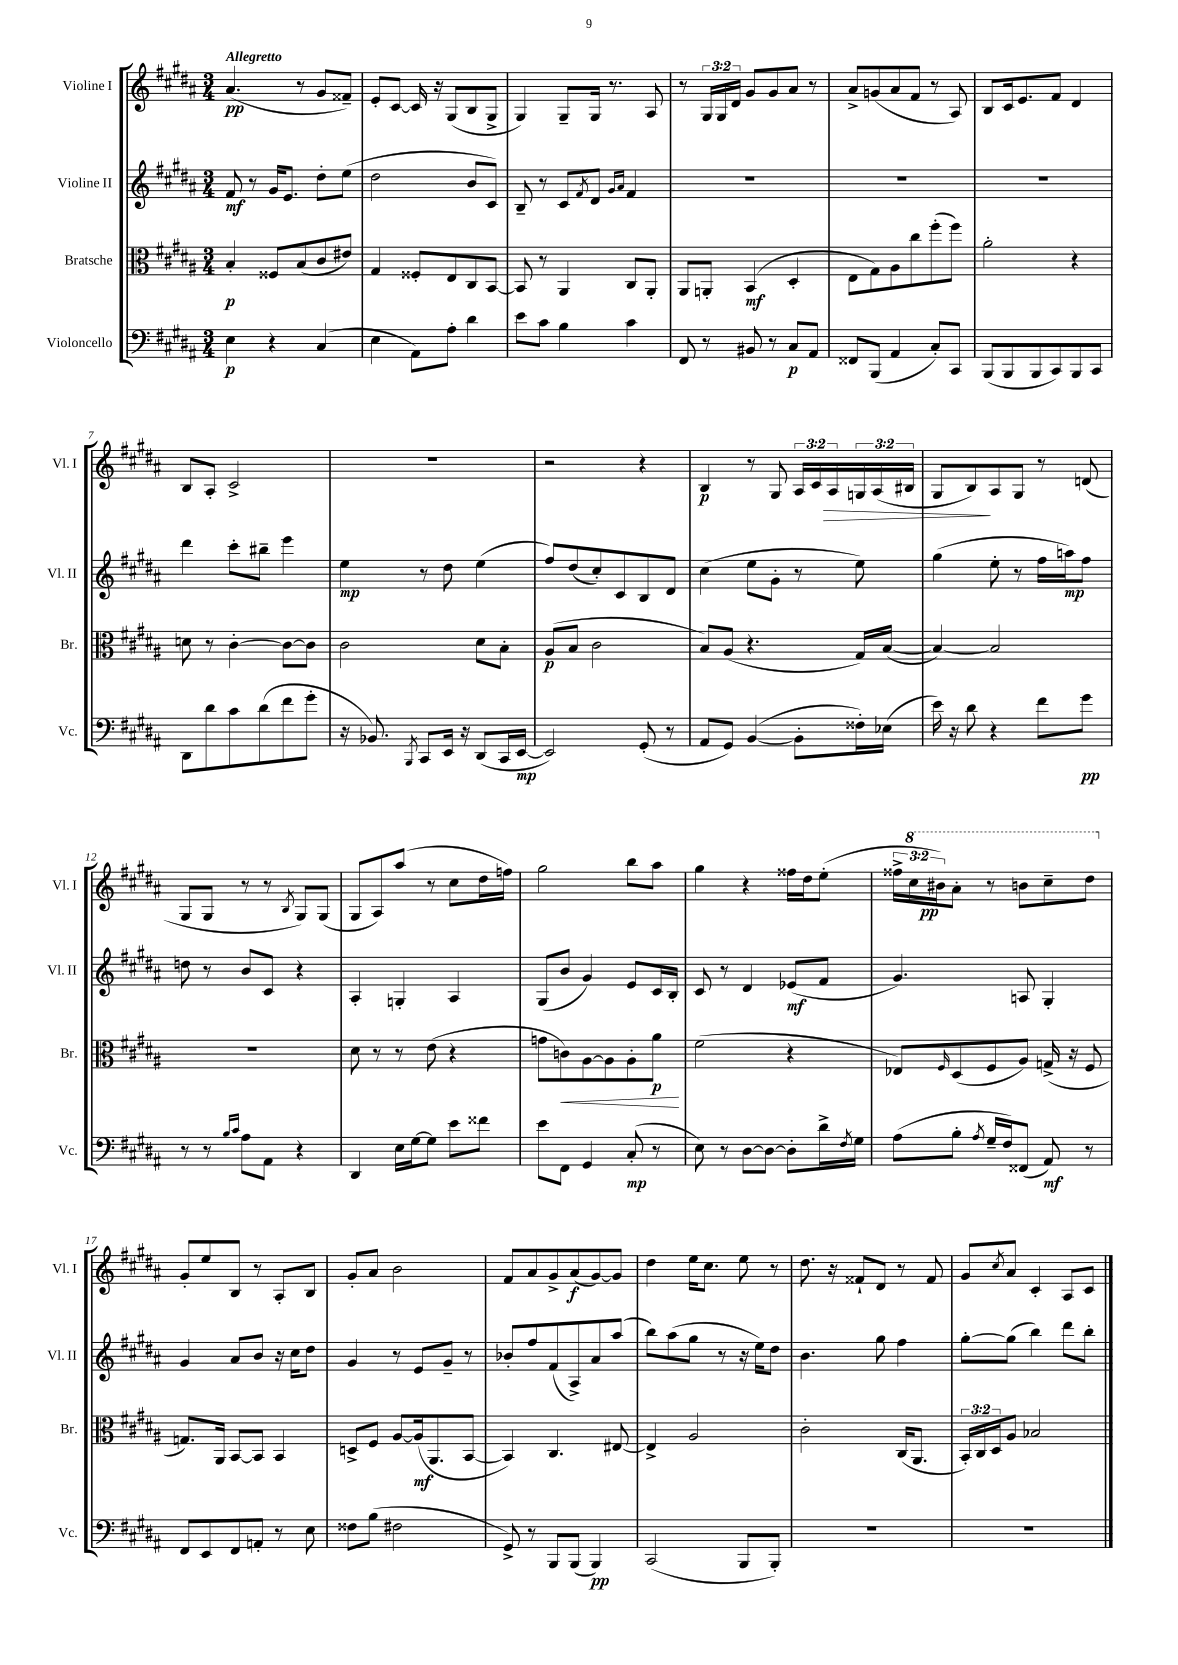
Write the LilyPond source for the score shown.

<<
\new StaffGroup <<
\new Staff = "s0" \with { instrumentName = "Violine I" shortInstrumentName = "Vl. I" } {
    \clef treble \key b \major \numericTimeSignature \time 3/4 \override Staff.TupletNumber.text = #tuplet-number::calc-fraction-text \tempo "Allegretto"
    ais'4.\pp( r8 gis'8 fisis'8--) |
    e'8-. cis'8~ cis'16 r16 gis8( b8 gis8-> |
    gis4) gis8-- gis16 r8. ais8 |
    r8 \tuplet 3/2 { gis16 gis16 dis'16 } gis'8 gis'8 ais'8 r8 |
    ais'8-> g'8( ais'8 fis'8 r8 ais8) |
    b8 cis'16 e'8. fis'8 dis'4 |
    b8 ais8-. cis'2-> |
    R2. |
    r2 r4 |
    b4\p r8 gis8 \tuplet 3/2 { ais16 cis'16 ais16\> } \tuplet 3/2 { g16 ais16( bis16 } |
    gis8 b8\!) ais8 gis8 r8 d'8( |
    gis8 gis8 r8 r8 \acciaccatura { b8 } gis8) gis8( |
    gis8 ais8) ais''8( r8 cis''8 dis''16 f''16) |
    gis''2 b''8 ais''8 |
    gis''4 r4 fisis''16 dis''16 e''8-.( |
    \tuplet 3/2 { fisis''16-> \ottava #1 cis'''16 bis''16\pp) } ais''8-. r8 b''8 cis'''8-- dis'''8 \ottava #0 |
    gis'8-. e''8 b8 r8 ais8-. b8 |
    gis'8-. ais'8 b'2 |
    fis'8 ais'8 gis'8-> ais'8\f( gis'8~) gis'8 |
    dis''4 e''16 cis''8. e''8 r8 |
    dis''8. r16 fisis'8-! dis'8 r8 fisis'8 |
    gis'8 \acciaccatura { cis''8 } ais'8 cis'4-. ais8 cis'8 \bar "|." |
}
\new Staff = "s1" \with { instrumentName = "Violine II" shortInstrumentName = "Vl. II" } {
    \clef treble \key b \major \numericTimeSignature \time 3/4
    fis'8\mf r8 gis'16 e'8. dis''8-. e''8( |
    dis''2 b'8 cis'8) |
    b8-- r8 cis'8 \acciaccatura { fis'8 } dis'8 \grace { gis'16 ais'16 } fis'4 |
    R2. |
    R2. |
    R2. |
    dis'''4 cis'''8-. bis''8-- e'''4 |
    e''4\mp r8 dis''8 e''4( |
    fis''8) dis''8( cis''8-.) cis'8 b8 dis'8 |
    cis''4( e''8 gis'8-. r8 e''8) |
    gis''4( e''8-. r8 fis''16 a''16\mp) fis''8 |
    d''8 r8 b'8 cis'8 r4 |
    ais4-. g4-. ais4 |
    gis8( b'8 gis'4) e'8 cis'16 b16-. |
    cis'8 r8 dis'4 ees'8\mf( fis'8 |
    gis'4.) a8 gis4-. |
    gis'4 ais'8 b'8 r16 cis''16 dis''8 |
    gis'4 r8 e'8 gis'8-- r8 |
    bes'8-. fis''8 fis'8( ais8->) ais'8 ais''8( |
    b''8) ais''8( gis''8 r8 r16 e''16) dis''8 |
    b'4. gis''8 fis''4 |
    gis''8~-. gis''8( b''4) dis'''8 b''8-. \bar "|." |
}
\new Staff = "s2" \with { instrumentName = "Bratsche" shortInstrumentName = "Br." } {
    \clef alto \key b \major \numericTimeSignature \time 3/4 \override Staff.TupletNumber.text = #tuplet-number::calc-fraction-text
    b4-.\p fisis8 b8( cis'8 eis'8) |
    gis4 fisis8-. e8 cis8 b,8~ |
    b,8 r8 ais,4 cis8 ais,8-. |
    ais,8 a,8-. b,4\mf( dis4-. |
    e8 gis8) ais8 cis''8 fis''8-.( fis''8) |
    ais'2-. r4 |
    d'8 r8 cis'4~-. cis'8~ cis'8 |
    cis'2 dis'8 b8-. |
    ais8\p( b8 cis'2 |
    b8) ais8( r4. gis16) b16~( |
    b4~) b2 |
    R2. |
    dis'8 r8 r8 e'8( r4 |
    g'8 c'8\<) ais8~ ais8 ais8-. ais'8\p\! |
    fis'2( r4 |
    ees8) \grace { fis16 } dis8( fis8 ais8) g16->( r16 fis8 |
    g8.) ais,16 b,8~ b,8 b,4 |
    d8-> fis8 ais8~ ais16\mf( ais,8. b,8~ |
    b,4) cis4. eis8~ |
    eis4-> ais2 |
    cis'2-. cis16( ais,8. |
    \tuplet 3/2 { b,16-.) cis16 dis16 } ais8 bes2 \bar "|." |
}
\new Staff = "s3" \with { instrumentName = "Violoncello" shortInstrumentName = "Vc." } {
    \clef bass \key b \major \numericTimeSignature \time 3/4
    e4\p r4 cis4( |
    e4 ais,8) ais8-. dis'4 |
    e'8 cis'8 b4 cis'4 |
    fis,8 r8 bis,8 r8 cis8\p ais,8 |
    fisis,8 b,,8( ais,4 cis8-.) cis,8 |
    b,,8( b,,8 b,,8 cis,8) b,,8 cis,8 |
    dis,8 dis'8 cis'8 dis'8( fis'8 gis'8-. |
    r16 bes,8.) \acciaccatura { b,,8 } cis,8 e,16 r16 dis,8( cis,16 e,16~\mp |
    e,2) gis,8-.( r8 |
    ais,8 gis,8) b,4~( b,8-. fisis16-.) ees16( |
    e'16) r16 dis'8 r4 fis'8 gis'8\pp |
    r8 r8 \grace { b16 cis'16 } ais8 ais,8 r4 |
    dis,4 e16 gis16~ gis8 e'8 fisis'8 |
    e'8 fis,8 gis,4 cis8-.\mp( r8 |
    e8) r8 dis8~ dis8~ dis8-. dis'16-> \acciaccatura { fis8 } gis16 |
    ais8( b8-. \acciaccatura { ais8 } gis16-- fis16) fisis,8( ais,8\mf) r8 |
    fis,8 e,8 fis,8 a,8-. r8 e8 |
    fisis8 b8( fis2 |
    gis,8->) r8 b,,8 b,,8( b,,4\pp) |
    cis,2( b,,8 b,,8-.) |
    R2. |
    R2. \bar "|." |
}
>>
>>
